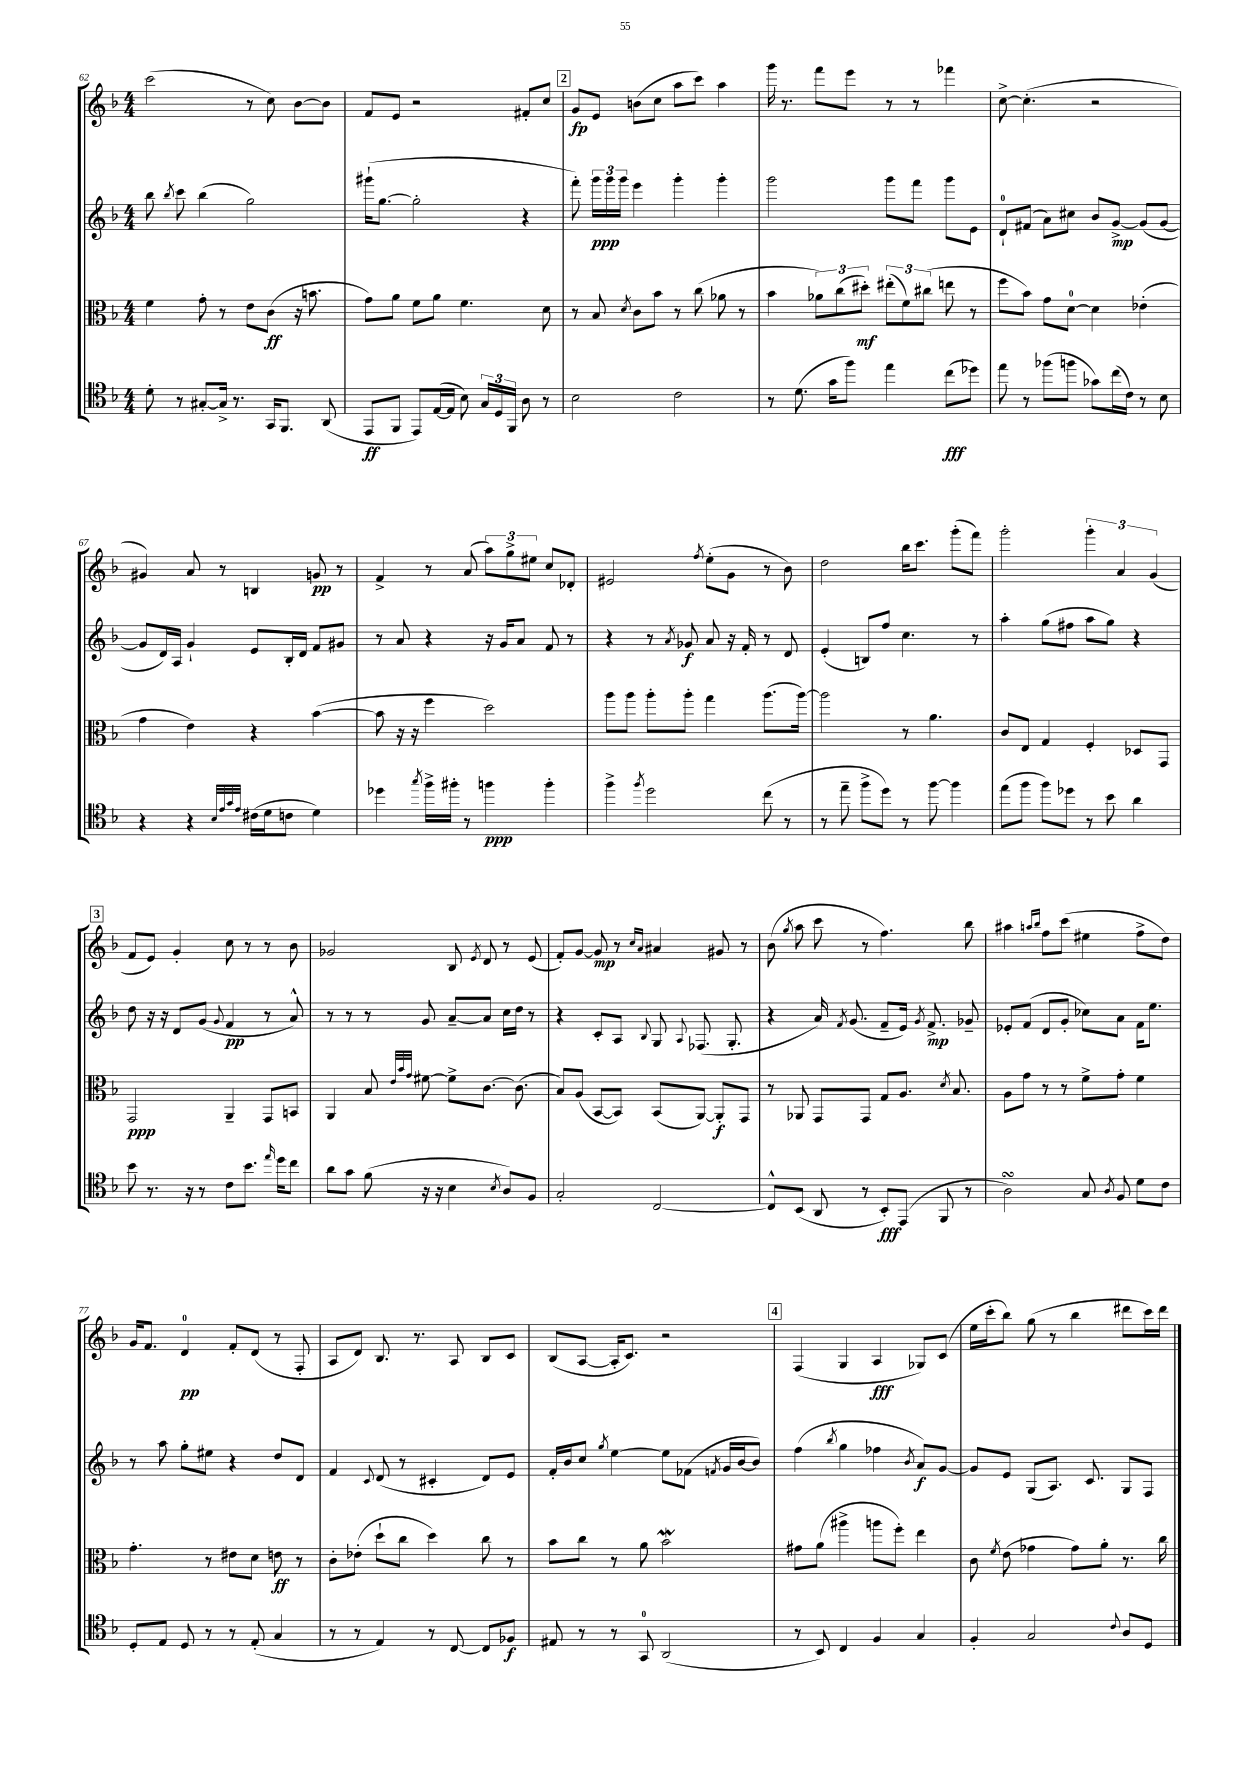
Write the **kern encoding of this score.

**kern	**kern	**kern	**kern
*staff4	*staff3	*staff2	*staff1
*clefC4	*clefC3	*clefG2	*clefG2
*k[b-]	*k[b-]	*k[b-]	*k[b-]
*M4/4	*M4/4	*M4/4	*M4/4
8d'	4f	8bb-	(2ccc
.	.	8qbb-	.
8r	.	8ccc	.
[8G#'	8g'	(4bb-	.
16G#^]	8r	.	.
8.r	.	.	.
.	8e	2gg)	8r
16GG	(8c	.	8cc)
8.FF	.	.	.
.	16r	.	[8b-
.	8.b	.	.
(8AA	.	.	8b-]
=	=	=	=
8EE	8g)	(16ggg#`	8f
.	.	[8.gg	.
8FF	8a	.	8e
8EE)	8f	2gg']	2r
([16E	8a	.	.
16E]	.	.	.
8B-)	4.f	.	.
24G	.	.	.
24D	.	.	.
24FF	.	.	.
8A	.	4r	8f#'
8r	8d	.	8cc
=	=	=	=
2B-	8r	8fff')	8g
.	8B-	24ggg	8e
.	.	24ggg	.
.	.	24ggg	.
.	8qd	.	.
.	8c	4eee	(8b
.	8b-	.	8cc
2c	8r	4ggg'	8aa
.	(8cc	.	8ccc)
.	8a-	4ggg'	4aa
.	8r	.	.
=	=	=	=
8r	4b-	2ggg	16ggg
.	.	.	8.r
(8.d	.	.	.
.	12a-)	.	8fff
16g	.	.	.
.	(12cc	.	.
8ff)	.	.	8eee
.	12dd#')	.	.
4ee	(12ee#'	8ggg	8r
.	12f)	.	.
.	.	8fff	8r
.	(12cc#	.	.
(8cc	8ee	8ggg	4fff-
8dd-)	8r	8e	.
=	=	=	=
8ee	8ff	8d`	[8cc^
8r	8b-)	(8f#	(4.cc']
(8ff-	8g	8a)	.
8ff	[8d	8cc#	.
8g-)	4d]	8b-	2r
(16cc	.	[8g^	.
16c)	.	.	.
8r	(4e-'	(8g]	.
8B-	.	[8g	.
=	=	=	=
4r	4g	8g]	4g#)
.	.	16d)	.
.	.	16A	.
4r	4e)	4g`	8a
.	.	.	8r
32qqB-	.	.	.
32qqe	.	.	.
32qqg	.	.	.
32qqe	.	.	.
(16c#	4r	8e	4B
16d	.	.	.
8c	.	16B-'	.
.	.	16d	.
4d)	([4b-	8f	8g
.	.	8g#	8r
=	=	=	=
4dd-	8b-]	8r	4f^
.	16r	8a	.
.	16r	.	.
8qgg	.	.	.
16ff^	4ff	4r	8r
16ff#'	.	.	.
8r	.	.	(8a
4ff	2dd)	16r	12aa)
.	.	16g	.
.	.	.	12gg^
.	.	8a	.
.	.	.	12ee#
4ff'	.	8f	8cc
.	.	8r	8d-'
=	=	=	=
4ff^	8aa	4r	2e#
.	8aa	.	.
8qff	.	.	.
2dd	8aa'	8r	.
.	.	8qa	.
.	8aa'	8g-	.
.	.	.	8qff
.	4gg	8a	(8ee'
.	.	16r	8g
.	.	16f'	.
(8cc	(8.aa	8r	8r
8r	.	8d	8b-)
.	[16aa)	.	.
=	=	=	=
8r	2aa]	(4e'	2dd
8ee~	.	.	.
8ff^	.	8B)	.
8dd)	.	8ff	.
8r	8r	4.cc	16bb-
.	.	.	8.ccc
[8ff	4.a	.	.
4ff]	.	.	(8ggg'
.	.	8r	8fff)
=	=	=	=
(8ee	8c	4aa'	2ggg'
8ff	8E	.	.
8ff)	4G	(8gg	.
8dd-	.	8ff#	.
8r	4F'	8aa	6ggg'
8b-	.	8gg)	.
.	.	.	6a
4a	8D-	4r	.
.	.	.	(6g
.	8GG	.	.
=	=	=	=
8b-	2GG	8dd	8f
8.r	.	16r	8e)
.	.	16r	.
.	.	8d	4g'
16r	.	.	.
8r	.	(8g	.
.	.	8qqg	.
8c	4AA~	4f	8cc
8.b-	.	.	8r
.	8GG	8r	8r
16qqee	.	.	.
16dd	.	.	.
8cc	8BB	8a^^)	8b-
=	=	=	=
8a	4AA	8r	2g-
8g	.	8r	.
(8f	8B-	8r	.
.	32qqe	.	.
.	32qqb-	.	.
.	32qqg	.	.
16r	[8f#	8g	.
16r	.	.	.
4B-	8f#^]	[8a~	8B-
.	.	.	8qe
.	[8.c	8a]	8d
8qB-	.	.	.
8A)	.	16cc	8r
.	(8.c]	16dd	.
8F	.	8r	(8e
=	=	=	=
2G'	8B-)	4r	8f')
.	(8A	.	[8g
.	[8BB-	8c'	8g]
.	8BB-])	8A	8r
.	.	.	16qqcc
.	.	8qqB-	16qqa
[2C	(8BB-	8G	4a#
.	.	8qqA	.
.	[8AA)	(8.F-	.
.	8AA']	.	8g#
.	.	8.G'	.
.	8GG	.	8r
=	=	=	=
8C^^]	8r	4r	(8b-
.	.	.	8qgg
(8BB-	8AA-	.	8aa
8AA	8GG	16a)	8ccc
.	.	8qf	.
.	.	(8.g	.
8r	8GG	.	8r
8BB-')	8G	8f~	4.ff)
(8EE	8.A	16e)	.
.	.	8qg	.
.	.	8.f^	.
8FF	.	.	.
.	8qd	.	.
.	8.B-	.	.
8r	.	8g-~	8bb-
=	=	=	=
2A)	8A	8e-'	4aa#
.	8g	(8f	.
.	.	.	16qqaa
.	.	.	16qqbb-
.	8r	8d	8ff
.	8r	8g'	(8ccc
8G	8f^	8cc-)	4ee#
8qA	.	.	.
8F	8g'	8a	.
8d	4f	16f	8ff^
.	.	8.ee	.
8c	.	.	8dd)
=	=	=	=
8D'	4.g'	8r	16g
.	.	.	8.f
8E	.	8aa	.
8D	.	8gg'	4d
8r	8r	8ee#	.
8r	8e#	4r	8f'
(8E'	8d	.	(8d
4G	8e	8dd	8r
.	8r	8d	8F'
=	=	=	=
8r	8c'	4f	8A
8r	(8e-'	.	8d)
.	.	8qqc	.
4E)	8dd`	(8d	8.B-
.	8cc	8r	.
.	.	.	8.r
8r	4dd)	4c#'	.
[8C	.	.	8A
8C]	8cc	8d)	8B-
8F-	8r	8e	8c
=	=	=	=
8E#	8b-	16f'	(8B-
.	.	16b-	.
8r	8cc	8cc	[8A
.	.	8qgg	.
8r	8r	[4ee	16A']
.	.	.	8.c)
8GG	8a	.	.
(2AA	2b-	8ee]	2r
.	.	(8f-	.
.	.	8qf	.
.	.	16g	.
.	.	[16b-	.
.	.	8b-])	.
=	=	=	=
8r	8g#	(4ff	(4F
8BB-)	(8a	.	.
.	.	8qbb-	.
4C	4aa#^	4gg	4G
4F	8aa	4ff-	4A
.	8ff')	.	.
.	.	8qb-	.
4G	4ee	8a)	8G-)
.	.	[8g	(8c
=	=	=	=
4F'	8c	8g]	16ee
.	.	.	16ccc'
.	8qf	.	.
.	(8e	8e	8bb-)
2G	4g-	(8G	(8gg
.	.	8.A)	8r
.	8g-)	.	4bb-
.	.	8.c	.
.	8a'	.	.
8qqc	.	.	.
8A	8.r	8G	8ddd#
8D	.	8F	16ccc)
.	16cc	.	16ddd#
==	==	==	==
*-	*-	*-	*-
